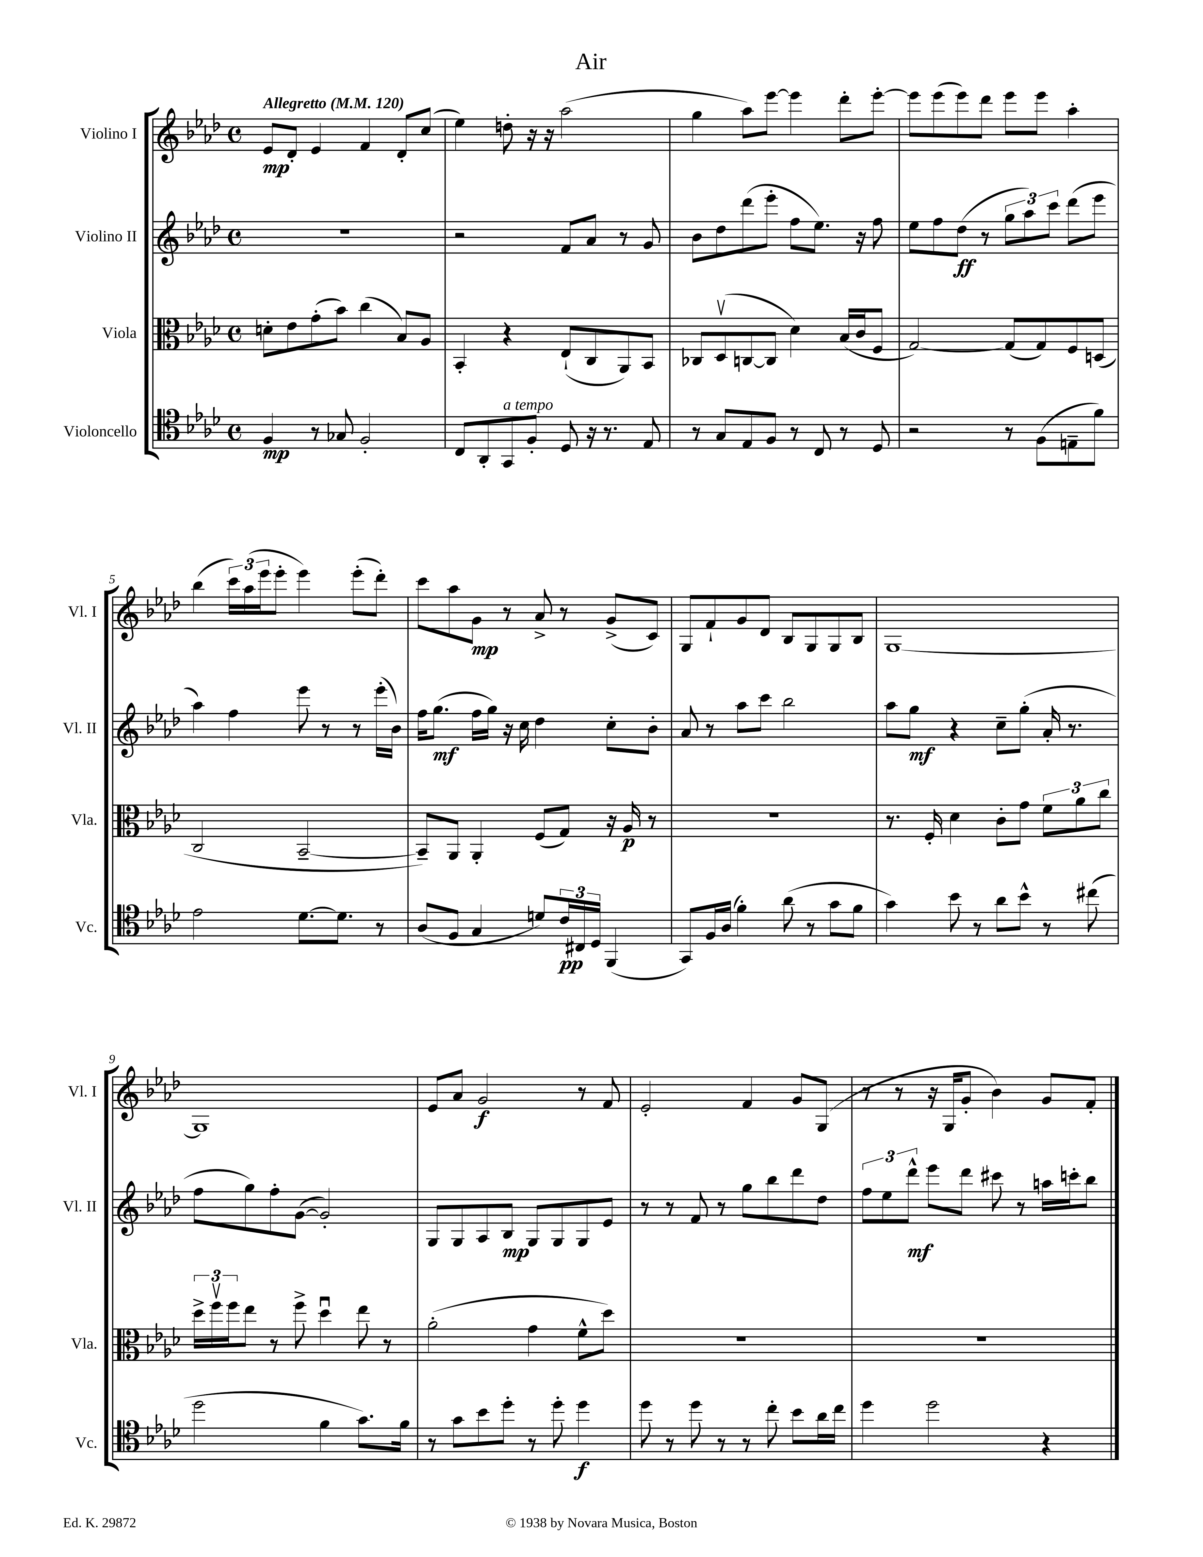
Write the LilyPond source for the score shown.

\header { title = "Air" }
<<
\new StaffGroup <<
\new Staff = "s0" \with { instrumentName = "Violino I" shortInstrumentName = "Vl. I" } {
    \clef treble \key aes \major \defaultTimeSignature \time 4/4 \tempo "Allegretto" 4 = 120
    ees'8\mp des'8-. ees'4 f'4 des'8-. c''8( |
    ees''4) d''8-. r16 r16 aes''2( |
    g''4 aes''8) ees'''8~ ees'''4 des'''8-. ees'''8~-. |
    ees'''8 ees'''8( ees'''8) des'''8 ees'''8 ees'''8 aes''4-. |
    bes''4( \tuplet 3/2 { c'''16) aes''16( ees'''16 } ees'''8-. ees'''4) ees'''8-.( des'''8-.) |
    c'''8 aes''8 g'8\mp r8 aes'8-> r8 g'8->( c'8) |
    g8 f'8-! g'8 des'8 bes8 g8 g8 bes8 |
    g1~ |
    g1 |
    ees'8 aes'8 g'2\f r8 f'8 |
    ees'2-. f'4 g'8 g8( |
    r8 r8 r16 g16 g'8-. bes'4) g'8 f'8-. \bar "|." |
}
\new Staff = "s1" \with { instrumentName = "Violino II" shortInstrumentName = "Vl. II" } {
    \clef treble \key aes \major \defaultTimeSignature \time 4/4
    R1 |
    r2 f'8 aes'8 r8 g'8 |
    bes'8 des''8 des'''8( ees'''8-. f''8 ees''8.) r16 f''8 |
    ees''8 f''8 des''8\ff( r8 \tuplet 3/2 { g''8 aes''8) c'''8 } des'''8( ees'''8 |
    aes''4) f''4 ees'''8 r8 r8 ees'''16-.( bes'16) |
    f''16 g''8.\mf( f''16 g''16) r16 c''16 des''4 c''8-. bes'8-. |
    aes'8 r8 aes''8 c'''8 bes''2 |
    aes''8 g''8\mf r4 c''8-- g''8-.( aes'16-. r8. |
    f''8 g''8) f''8-. g'8~( g'2-.) |
    g8 g8 aes8 bes8\mp g8 g8 g8 ees'8 |
    r8 r8 f'8 r8 g''8 bes''8 des'''8 des''8 |
    \tuplet 3/2 { f''8 ees''8 des'''8-^\mf } ees'''8 des'''8 cis'''8 r8 a''16 c'''16-. bes''8 \bar "|." |
}
\new Staff = "s2" \with { instrumentName = "Viola" shortInstrumentName = "Vla." } {
    \clef alto \key aes \major \defaultTimeSignature \time 4/4
    d'8-. ees'8 g'8-.( bes'8) c''4( bes8) aes8 |
    bes,4-. r4 ees8-!( c8 aes,8) bes,8 |
    ces8 des8\upbow( c8~ c8 des'4) bes16( c'16 f8 |
    g2~) g8( g8) f8 d8( |
    c2 bes,2~-- |
    bes,8--) aes,8 aes,4-. f8( g8) r16 aes16\p r8 |
    R1 |
    r8. f16-. des'4 c'8-. g'8 \tuplet 3/2 { f'8 aes'8 c''8 } |
    \tuplet 3/2 { des''16-> f''16\upbow f''16 } ees''8 r8 f''8-> des''4\downbow ees''8 r8 |
    aes'2-.( g'4 f'8-^ des''8) |
    R1 |
    R1 \bar "|." |
}
\new Staff = "s3" \with { instrumentName = "Violoncello" shortInstrumentName = "Vc." } {
    \clef tenor \key aes \major \defaultTimeSignature \time 4/4
    f4\mp r8 ges8 f2-. |
    c8 aes,8-. g,8^\markup { \italic "a tempo" } f8-. des8 r16 r8. ees8 |
    r8 g8 ees8 f8 r8 c8 r8 des8 |
    r2 r8 f8( e8-- f'8) |
    ees'2 des'8.~ des'8. r8 |
    aes8( f8 g4 d'8) \tuplet 3/2 { c'16\pp cis16 des16 } f,4( |
    g,8) f16 aes16( f'4-.) aes'8( r8 g'8 f'8 |
    g'4) bes'8 r8 aes'8 bes'8-^ r8 cis''8( |
    des''2 f'4 g'8.) f'16 |
    r8 g'8 bes'8 des''8-. r8 des''8-. des''4\f |
    des''8 r8 des''8 r8 r8 c''8-. bes'8 aes'16 c''16 |
    des''4 des''2 r4 \bar "|." |
}
>>
>>
